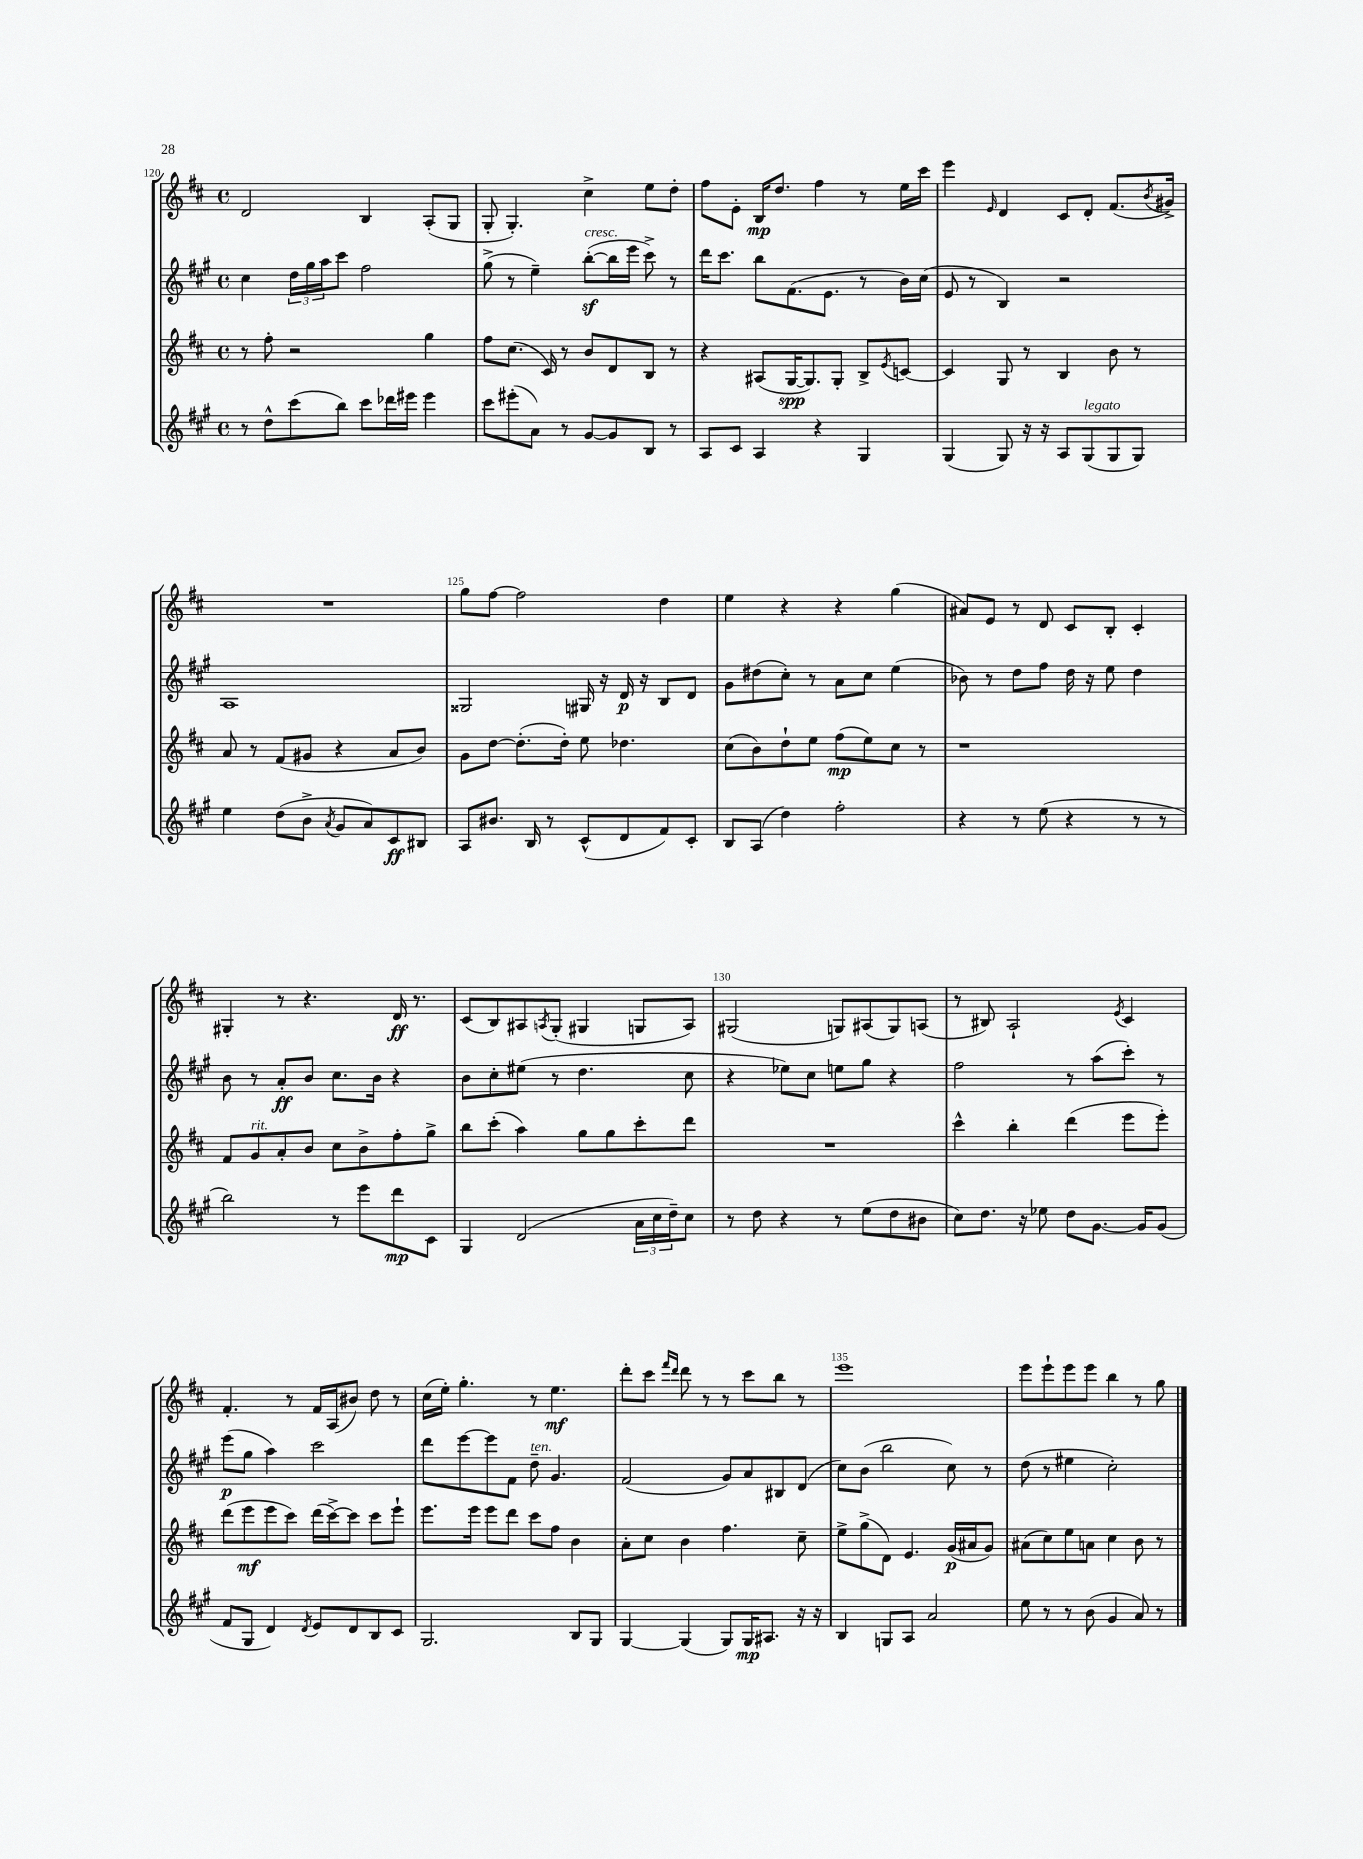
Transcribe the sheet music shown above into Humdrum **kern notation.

**kern	**dynam	**kern	**dynam	**kern	**dynam	**kern	**dynam
*part4	*part4	*part3	*part3	*part2	*part2	*part1	*part1
*staff4	*staff4	*staff3	*staff3	*staff2	*staff2	*staff1	*staff1
*clefG2	*	*clefG2	*	*clefG2	*	*clefG2	*
*k[f#c#g#]	*	*k[f#c#]	*	*k[f#c#g#]	*	*k[f#c#]	*
*M4/4	*	*M4/4	*	*M4/4	*	*M4/4	*
*met(c)	*	*met(c)	*	*met(c)	*	*met(c)	*
=120	=120	=120	=120	=120	=120	=120	=120
8r	.	8r	.	4cc#\	.	2d/	.
8dd^^\L	.	8ff#'\	.	.	.	.	.
(8ccc#\	.	2r	.	24dd\LL	.	.	.
.	.	.	.	24gg#\	.	.	.
.	.	.	.	24aa\J	.	.	.
8bb\J)	.	.	.	8ccc#\J	.	.	.
8ccc#\L	.	.	.	2ff#\	.	4B/	.
16ddd-X\L	.	.	.	.	.	.	.
16eee#X\JJ	.	.	.	.	.	.	.
4eee#\	.	4gg\	.	.	.	(8A'/L	.
.	.	.	.	.	.	8G/J	.
=121	=121	=121	=121	=121	=121	=121	=121
8ccc#\L	.	8ff#\L	.	(8gg#^\	.	8G'/	.
(8eee#X'\	.	(8.cc#\J	.	8r	.	4.G'/)	.
8a\J)	.	.	.	4ee~\)	.	.	.
.	.	16c#/)	.	.	.	.	.
8r	.	8r	.	.	.	.	.
!	!	!	!	!LO:TX:a:i:t=cresc.	!	!	!
[8g#/L	.	8b/L	.	([8bbz'\L	.	4cc#^\	.
8g#/]	.	8d/	.	16bb\L]	.	.	.
.	.	.	.	16eee\JJ	.	.	.
8B/J	.	8B/J	.	8ccc#^\)	.	8ee\L	.
8r	.	8r	.	8r	.	8dd'\J	.
=122	=122	=122	=122	=122	=122	=122	=122
8A/L	.	4r	.	16ddd\KL	.	8ff#\L	.
.	.	.	.	8.ccc#\J	.	.	.
8c#/J	.	.	.	.	.	8e'\J	.
4A/	.	(8A#X/L	.	8bb\L	.	16B/KL	mp
.	.	.	.	.	.	8.dd/J	.
.	.	[16G/K	spp	(8.f#\	.	.	.
.	.	8.G/])	.	.	.	.	.
4r	.	.	.	.	.	4ff#\	.
.	.	.	.	8.e\J	.	.	.
.	.	8G'/J	.	.	.	.	.
4G#/	.	8B^/L	.	8r	.	8r	.
.	.	8qe/	.	.	.	.	.
.	.	[8cn/J	.	16b\LL)	.	16ee\LL	.
.	.	.	.	(16cc#\JJ	.	16ccc#\JJ	.
=123	=123	=123	=123	=123	=123	=123	=123
(4G#/	.	4c/]	.	8e/	.	4eee\	.
.	.	.	.	8r	.	.	.
.	.	.	.	.	.	16qqe/	.
8G#/)	.	8G/	.	4B/)	.	4d/	.
16r	.	8r	.	.	.	.	.
16r	.	.	.	.	.	.	.
8A/L	.	4B/	.	2r	.	8c#/L	.
!LO:TX:a:i:t=legato	!	!	!	!	!	!	!
(8G#/	.	.	.	.	.	8d'/J	.
8G#/	.	8b\	.	.	.	(8.f#/L	.
8G#/J)	.	8r	.	.	.	.	.
.	.	.	.	.	.	8qb/	.
.	.	.	.	.	.	16g#X^/Jk)	.
!!LO:LB:g=z
=124	=124	=124	=124	=124	=124	=124	=124
4ee\	.	8a/	.	1A	.	1r	.
.	.	8r	.	.	.	.	.
(8dd\L	.	(8f#/L	.	.	.	.	.
8b^\J	.	8g#X/J	.	.	.	.	.
8qa/	.	.	.	.	.	.	.
8g#/L	.	4r	.	.	.	.	.
8a/)	.	.	.	.	.	.	.
8c#/	ff	8a/L	.	.	.	.	.
8B#X/J	.	8b/J)	.	.	.	.	.
=125	=125	=125	=125	=125	=125	=125	=125
8A/L	.	8g\L	.	2G##X/	.	8gg\L	.
8.b#X/J	.	[8dd\J	.	.	.	[8ff#\J	.
.	.	(8.dd'\L]	.	.	.	2ff#\]	.
16B/	.	.	.	.	.	.	.
8r	.	.	.	.	.	.	.
.	.	16dd'\Jk)	.	.	.	.	.
(8c#^^/L	.	8ee\	.	16G#X/	.	.	.
.	.	.	.	16r	.	.	.
8d/	.	4.dd-X\	.	16d/	p	.	.
.	.	.	.	16r	.	.	.
8f#/)	.	.	.	8B/L	.	4dd\	.
8c#'/J	.	.	.	8d/J	.	.	.
=126	=126	=126	=126	=126	=126	=126	=126
8B/L	.	(8cc#\L	.	8g#\L	.	4ee\	.
(8A/J	.	8b\)	.	(8dd#X\	.	.	.
4dd\)	.	8dd`\	.	8cc#'\J)	.	4r	.
.	.	8ee\J	.	8r	.	.	.
2ff#'\	.	(8ff#\L	mp	8a\L	.	4r	.
.	.	8ee\)	.	8cc#\J	.	.	.
.	.	8cc#\J	.	(4ee\	.	(4gg\	.
.	.	8r	.	.	.	.	.
=127	=127	=127	=127	=127	=127	=127	=127
4r	.	1r	.	8b-X\)	.	8a#X/L)	.
.	.	.	.	8r	.	8e/J	.
8r	.	.	.	8dd\L	.	8r	.
(8ee\	.	.	.	8ff#\J	.	8d/	.
4r	.	.	.	16dd\	.	8c#/L	.
.	.	.	.	16r	.	.	.
.	.	.	.	8ee\	.	8B'/J	.
8r	.	.	.	4dd\	.	4c#'/	.
8r	.	.	.	.	.	.	.
!!LO:LB:g=z
=128	=128	=128	=128	=128	=128	=128	=128
2bb\)	.	8f#/L	.	8b\	.	4G#X'/	.
!	!	!LO:TX:a:i:t=rit.	!	!	!	!	!
.	.	8g/	.	8r	.	.	.
.	.	8a'/	.	8a'/L	ff	8r	.
.	.	8b/J	.	8b/J	.	4.r	.
8r	.	8cc#\L	.	8.cc#\L	.	.	.
8eee\L	.	8b^\	.	.	.	.	.
.	.	.	.	16b\Jk	.	.	.
8ddd\	mp	8ff#'\	.	4r	.	16d/	ff
.	.	.	.	.	.	8.r	.
8c#\J	.	8gg^\J	.	.	.	.	.
=129	=129	=129	=129	=129	=129	=129	=129
4G#/	.	8bb\L	.	8b\L	.	(8c#/L	.
.	.	(8ccc#'\J	.	8cc#'\	.	8B/)	.
(2d/	.	4aa\)	.	(8ee#X\J	.	8A#X/	.
.	.	.	.	.	.	8qAn/	.
.	.	.	.	8r	.	(8G'/J	.
.	.	8gg\L	.	4.dd\	.	4G#X/	.
.	.	8gg\	.	.	.	.	.
24a\LL	.	8ccc#'\	.	.	.	8Gn/L	.
24cc#\	.	.	.	.	.	.	.
24dd~\J)	.	.	.	.	.	.	.
8cc#\J	.	8ddd\J	.	8cc#\	.	8A/J)	.
=130	=130	=130	=130	=130	=130	=130	=130
8r	.	1r	.	4r	.	(2G#X/	.
8dd\	.	.	.	.	.	.	.
4r	.	.	.	8ee-X\L)	.	.	.
.	.	.	.	8cc#\J	.	.	.
8r	.	.	.	8een\L	.	8Gn/L)	.
(8ee\L	.	.	.	8gg#\J	.	(8A#X/	.
8dd\	.	.	.	4r	.	8G/)	.
8b#X\J	.	.	.	.	.	(8An/J	.
=131	=131	=131	=131	=131	=131	=131	=131
8cc#\L)	.	4ccc#^^\	.	2ff#\	.	8r	.
8.dd\J	.	.	.	.	.	8B#X/)	.
.	.	4bb'\	.	.	.	2A`/	.
16r	.	.	.	.	.	.	.
8ee-X\	.	.	.	.	.	.	.
8dd\L	.	(4ddd\	.	8r	.	.	.
[8.g#\J	.	.	.	(8aa\L	.	.	.
.	.	.	.	.	.	8qe/	.
.	.	8eee\L	.	8ccc#'\J)	.	4c#/	.
16g#/KL]	.	.	.	.	.	.	.
(8g#/J	.	8eee'\J)	.	8r	.	.	.
!!LO:LB:g=z
=132	=132	=132	=132	=132	=132	=132	=132
8f#/L	.	(8ddd\L	.	(8eee\L	p	4.f#'/	.
8G#/J	.	8eee\	mf	8gg#\J	.	.	.
4d/)	.	8eee\	.	4aa\)	.	.	.
.	.	8ccc#\J)	.	.	.	8r	.
8qd/	.	.	.	.	.	.	.
8e/L	.	(16ddd\LL	.	2ccc#\	.	16f#/LL	.
.	.	[16ccc#^\J)	.	.	.	(16A/J	.
8d/	.	8ccc#\J]	.	.	.	8b#X/J)	.
8B/	.	8ccc#\L	.	.	.	8dd\	.
8c#/J	.	8eee`\J	.	.	.	8r	.
=133	=133	=133	=133	=133	=133	=133	=133
2.G#/	.	8.eee\L	.	8ddd\L	.	(16cc#\LL	.
.	.	.	.	.	.	16ee'\JJ)	.
.	.	.	.	[8eee\	.	4.gg'\	.
.	.	16eee\Jk	.	.	.	.	.
.	.	8eee\L	.	8eee\]	.	.	.
.	.	8ddd\J	.	8f#\J	.	.	.
!	!	!	!	!LO:TX:a:i:t=ten.	!	!	!
.	.	8ccc#\L	.	8dd~\	.	8r	.
.	.	8ff#\J	.	4.g#/	.	4.ee\	mf
8B/L	.	4b\	.	.	.	.	.
8G#/J	.	.	.	.	.	.	.
=134	=134	=134	=134	=134	=134	=134	=134
[4G#/	.	8a'\L	.	(2f#/	.	8ddd'\L	.
.	.	8cc#\J	.	.	.	8ccc#\J	.
.	.	.	.	.	.	16qqfff#/LL	.
.	.	.	.	.	.	16qqddd/JJ	.
(4G#/]	.	4b\	.	.	.	8ddd\	.
.	.	.	.	.	.	8r	.
8G#/L)	.	4.ff#\	.	8g#/L)	.	8r	.
16G#/K	mp	.	.	8a/	.	8ccc#\L	.
8.A#X/J	.	.	.	.	.	.	.
.	.	.	.	8B#X/	.	8bb\J	.
16r	.	8cc#~\	.	(8d/J	.	8r	.
16r	.	.	.	.	.	.	.
=135	=135	=135	=135	=135	=135	=135	=135
4B/	.	8ee^\L	.	8cc#\L)	.	1eee	.
.	.	(8gg^\	.	(8b\J	.	.	.
8Gn/L	.	8d\J)	.	2bb\	.	.	.
8A/J	.	4.e/	.	.	.	.	.
2a/	.	.	.	.	.	.	.
.	.	(16g/LL	p	8cc#\)	.	.	.
.	.	16a#X/J	.	.	.	.	.
.	.	8g/J)	.	8r	.	.	.
=136	=136	=136	=136	=136	=136	=136	=136
8ee\	.	(8a#X\L	.	(8dd\	.	8eee\L	.
8r	.	8cc#\)	.	8r	.	8eee`\	.
8r	.	8ee\	.	4ee#X\	.	8eee\	.
(8b\	.	8an\J	.	.	.	8eee\J	.
4g#/	.	4cc#\	.	2cc#'\)	.	4bb\	.
8a/)	.	8b\	.	.	.	8r	.
8r	.	8r	.	.	.	8gg\	.
==	==	==	==	==	==	==	==
*-	*-	*-	*-	*-	*-	*-	*-
